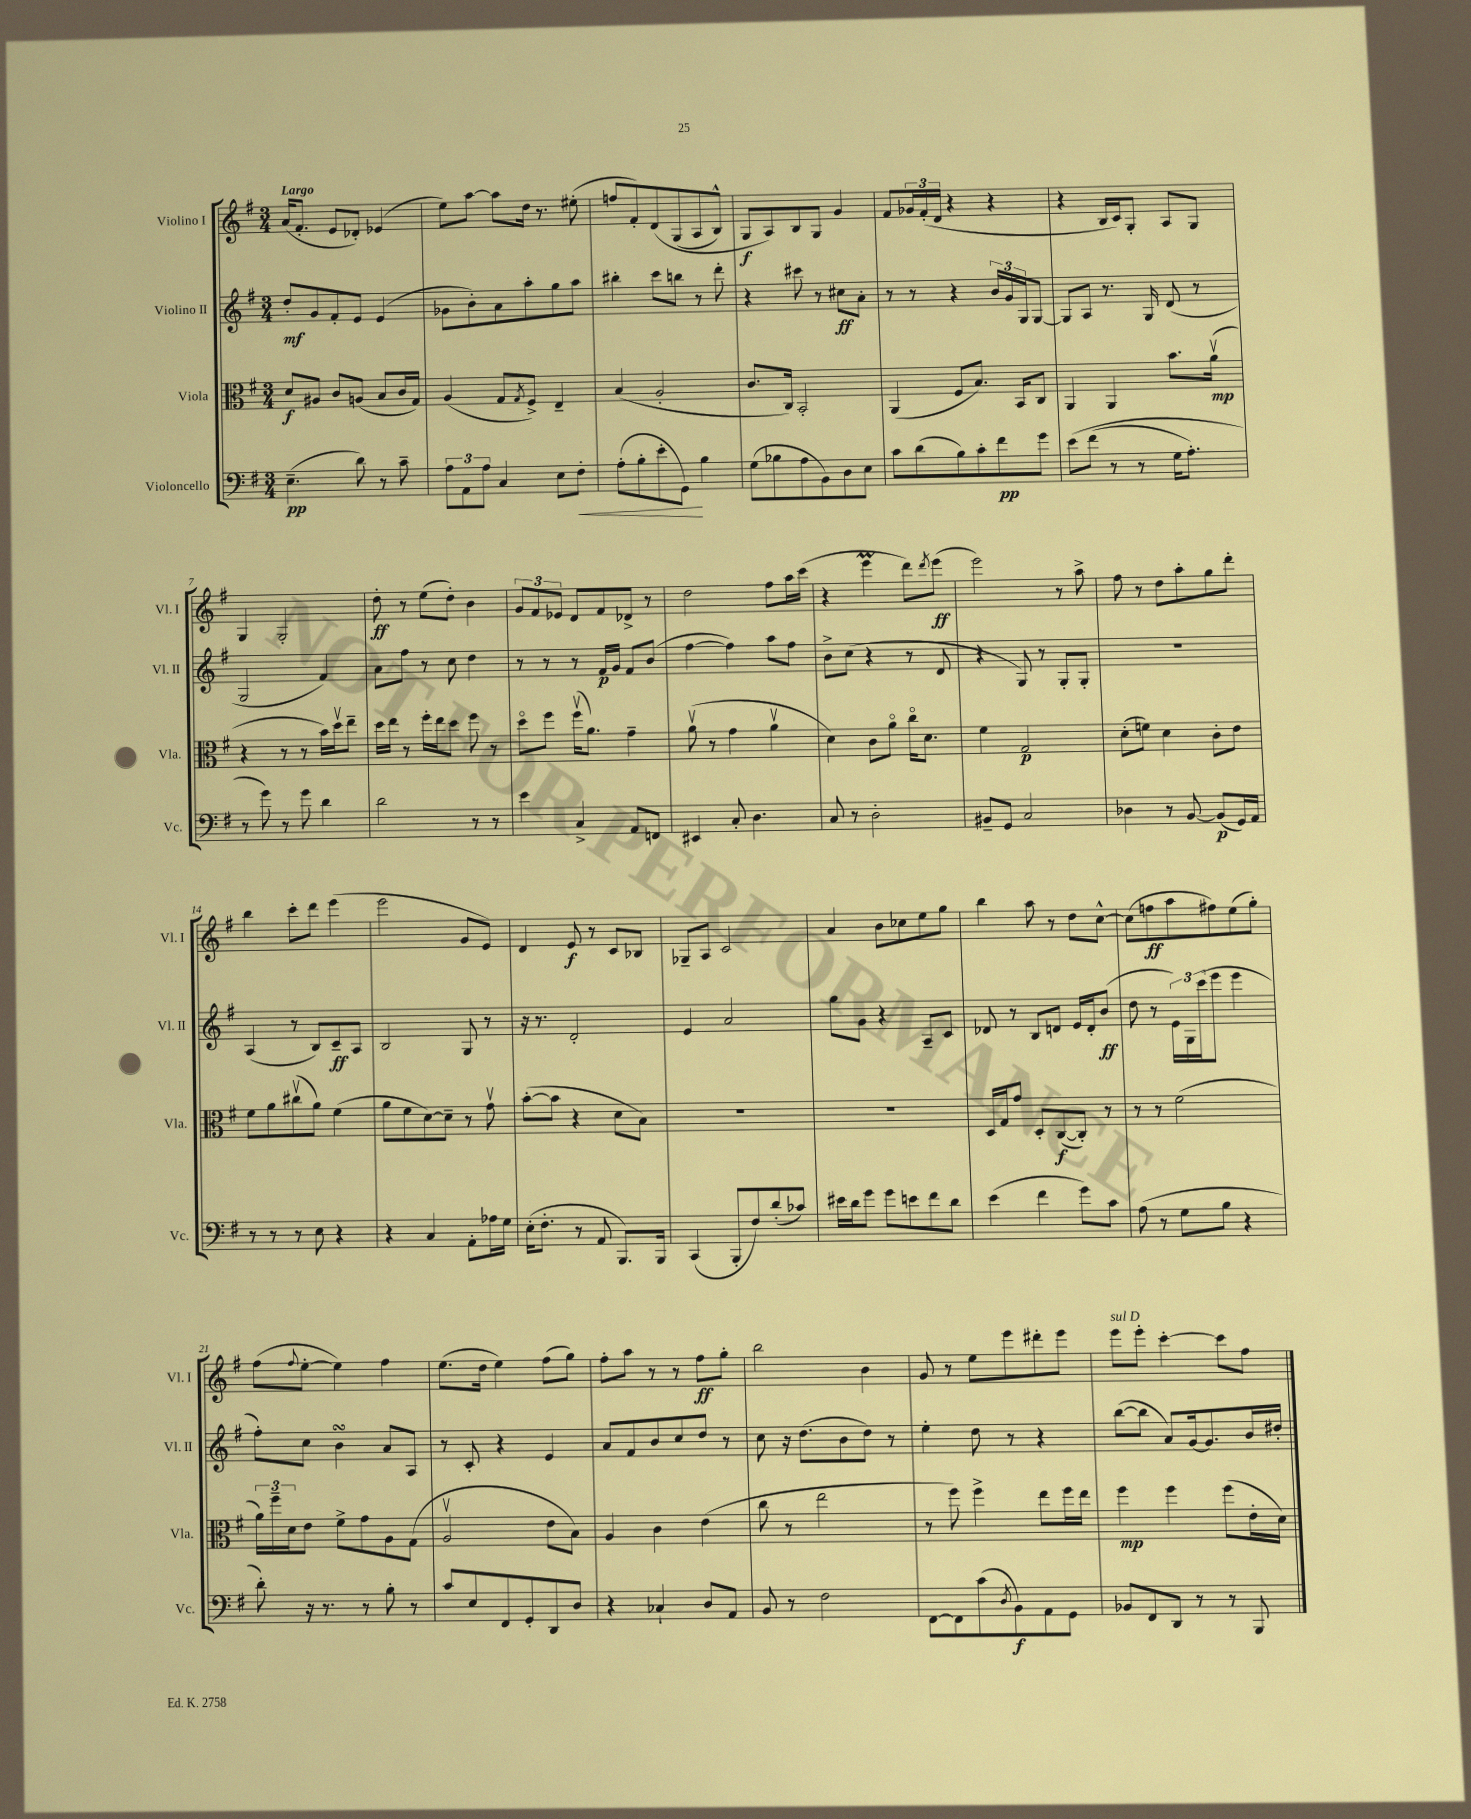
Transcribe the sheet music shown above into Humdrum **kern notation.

**kern	**dynam	**kern	**dynam	**kern	**dynam	**kern	**dynam
*part4	*part4	*part3	*part3	*part2	*part2	*part1	*part1
*staff4	*staff4	*staff3	*staff3	*staff2	*staff2	*staff1	*staff1
*I"Violoncello	*	*I"Viola	*	*I"Violino II	*	*I"Violino I	*
*I'Vc.	*	*I'Vla.	*	*I'Vl. II	*	*I'Vl. I	*
*clefF4	*	*clefC3	*	*clefG2	*	*clefG2	*
*k[f#]	*	*k[f#]	*	*k[f#]	*	*k[f#]	*
*M3/4	*	*M3/4	*	*M3/4	*	*M3/4	*
=1	=1	=1	=1	=1	=1	=1	=1
!	!	!	!	!	!	!LO:TX:a:B:t=Largo	!
(4.E~\	pp	8d/L	f	8dd'/L	mf	(16a/KL	.
.	.	.	.	.	.	8.f#'/J	.
.	.	8A#X/J	.	8g/	.	.	.
.	.	8c/L	.	8f#'/	.	8e/L	.
8d\)	.	(8An/J	.	8e/J	.	8d-X'/J)	.
8r	.	8B/L	.	(4e/	.	(4e-X/	.
8c~\	.	16c/L	.	.	.	.	.
.	.	16G/JJ)	.	.	.	.	.
=2	=2	=2	=2	=2	=2	=2	=2
12A\L	.	(4A/	.	8g-X\L	.	8ee\L)	.
12AA\	.	.	.	.	.	.	.
.	.	.	.	8b'\)	.	[8aa\J	.
12A\J	.	.	.	.	.	.	.
4C/	.	8G/L	.	8a\	.	8aa\L]	.
.	.	8qG/	.	.	.	.	.
.	.	8F#^/J)	.	8aa'\	.	16dd\Jk	.
.	.	.	.	.	.	8.r	.
8E\L	.	4E~/	.	8gg\	.	.	.
!	!LO:HP:b	!	!	!	!	!	!
8F#'\J	<	.	.	8aa\J	.	(8ee#X'\	.
=3	=3	=3	=3	=3	=3	=3	=3
(8A'\L	.	(4B/	.	4bb#X'\	.	8ffn/L	.
8B'\	.	.	.	.	.	8f#'/)	.
8e'\	.	2A'/	.	8ccc\L	.	(8d/	.
8GG\J)	.	.	.	8bbn\J	.	(8G/	.
4B\	[	.	.	8r	.	8A/	.
.	.	.	.	8ddd'\	.	8B^^/J)	.
=4	=4	=4	=4	=4	=4	=4	=4
(8G\L	.	8.c/L	.	4r	.	8G/L	f
8B-X\	.	.	.	.	.	8A/)	.
.	.	16C/Jk)	.	.	.	.	.
8A\	.	2BB'/	.	8ccc#X\	.	8B/	.
8BB\)	.	.	.	8r	.	8G/J	.
8D\	.	.	.	8cc#X\L	ff	4g/	.
8E\J	.	.	.	8a'\J	.	.	.
=5	=5	=5	=5	=5	=5	=5	=5
8c\L	.	(4AA/	.	8r	.	8f#/L	.
(8d\	.	.	.	8r	.	24g-X/L	.
.	.	.	.	.	.	(24f#'/	.
.	.	.	.	.	.	24d/JJ	.
8B\)	.	8F#/L	.	4r	.	4r	.
8c'\	.	8.B/J)	.	.	.	.	.
8f#\	pp	.	.	24b/LL	.	4r	.
.	.	.	.	24g/	.	.	.
.	.	16BB/KL	.	.	.	.	.
.	.	.	.	24G/J	.	.	.
8g\J	.	8C/J	.	[8G/J	.	.	.
=6	=6	=6	=6	=6	=6	=6	=6
(8e\L	.	4AA/	.	8G/L]	.	4r	.
(8f#\J	.	.	.	8A/J	.	.	.
8r	.	4AA/	.	8.r	.	16B/LL	.
.	.	.	.	.	.	16c/J)	.
8r	.	.	.	.	.	8G'/J	.
.	.	.	.	16G/	.	.	.
16G\KL	.	8.b\L	.	(8d/	.	8A/L	.
8.A'\J)	.	.	.	.	.	.	.
.	.	.	.	8r	.	8G/J	.
.	.	(16av\Jk	mp	.	.	.	.
!!LO:LB:g=z
=7	=7	=7	=7	=7	=7	=7	=7
8r	.	4r	.	2G/	.	4G/	.
8g\)	.	.	.	.	.	.	.
8r	.	8r	.	.	.	2G'/	.
8g\	.	8r	.	.	.	.	.
4d\	.	16b\LL)	.	4f#/)	.	.	.
.	.	16ddv\J	.	.	.	.	.
.	.	8ee~\J	.	.	.	.	.
=8	=8	=8	=8	=8	=8	=8	=8
2d\	.	16dd\LL	.	8a\L	.	8dd'\	ff
.	.	16ee\JJ	.	.	.	.	.
.	.	8r	.	8ff#\J	.	8r	.
.	.	16ff#'\LL	.	8r	.	(8ee\L	.
.	.	16ee\J	.	.	.	.	.
.	.	8dd\J	.	8cc\	.	8dd'\J)	.
8r	.	8ff#\	.	4dd\	.	4b\	.
8r	.	8r	.	.	.	.	.
=9	=9	=9	=9	=9	=9	=9	=9
4e\	.	8dd\L	.	8r	.	12g/L	.
.	.	.	.	.	.	12f#/	.
.	.	8ff#\J	.	8r	.	.	.
.	.	.	.	.	.	12e-X/J	.
4C^/	.	(16ff#v\KL	.	8r	.	8d/L	.
.	.	8.a\J)	.	.	.	.	.
.	.	.	.	16f#/LL	p	8f#/	.
.	.	.	.	16g/JJ	.	.	.
8AA/L	.	4g~\	.	8f#/L	.	8d-X^/J	.
8FFn/J	.	.	.	(8b/J	.	8r	.
=10	=10	=10	=10	=10	=10	=10	=10
4EE#X/	.	(8av\	.	[4ff#\	.	2dd\	.
.	.	8r	.	.	.	.	.
8C'/	.	4g\	.	4ff#\])	.	.	.
4.D\	.	.	.	.	.	.	.
.	.	4av\	.	8aa\L	.	8ff#\L	.
.	.	.	.	8ff#\J	.	16aa\L	.
.	.	.	.	.	.	(16ccc\JJ	.
=11	=11	=11	=11	=11	=11	=11	=11
8C/	.	4d\)	.	8b^\L	.	4r	.
8r	.	.	.	(8cc\J	.	.	.
2D'\	.	8c\L	.	4r	.	4eeeM\	.
.	.	8a\J	.	.	.	.	.
.	.	16cc\KL	.	8r	.	8ddd\L)	.
.	.	8.d\J	.	.	.	.	.
.	.	.	.	.	.	8qddd/	.
.	.	.	.	8d/	.	(8eee\J	ff
=12	=12	=12	=12	=12	=12	=12	=12
8BB#X~/L	.	4f#\	.	4r	.	2eee\)	.
8GG/J	.	.	.	.	.	.	.
2C/	.	2G/	p	8G/)	.	.	.
.	.	.	.	8r	.	.	.
.	.	.	.	8G'/L	.	8r	.
.	.	.	.	8G'/J	.	8aa^\	.
=13	=13	=13	=13	=13	=13	=13	=13
4D-X\	.	(8d'\L	.	2.r	.	8ff#\	.
.	.	8fn\J)	.	.	.	8r	.
8r	.	4d\	.	.	.	8dd\L	.
[8BB/	.	.	.	.	.	8aa'\	.
(8BB/L]	p	8c'\L	.	.	.	8gg\	.
16GG/L)	.	8e\J	.	.	.	8ddd'\J	.
16AA/JJ	.	.	.	.	.	.	.
!!LO:LB:g=z
=14	=14	=14	=14	=14	=14	=14	=14
8r	.	8f#\L	.	(4A/	.	4bb\	.
8r	.	8a\	.	.	.	.	.
8r	.	(8cc#Xv\	.	8r	.	8ccc'\L	.
8E\	.	8a\J)	.	8B/L)	.	8ddd\J	.
4r	.	(4f#\	.	8c~/	ff	(4eee\	.
.	.	.	.	8A/J	.	.	.
=15	=15	=15	=15	=15	=15	=15	=15
4r	.	8a\L	.	2B/	.	2eee\	.
.	.	8f#\	.	.	.	.	.
4C/	.	[8d\)	.	.	.	.	.
.	.	8d~\J]	.	.	.	.	.
8AA'\L	.	8r	.	8G/	.	8g/L	.
16A-X\L	.	8gv\	.	8r	.	8e/J)	.
16G\JJ	.	.	.	.	.	.	.
=16	=16	=16	=16	=16	=16	=16	=16
(16E'\KL	.	([8b'\L	.	16r	.	4d/	.
8.F#'\J	.	.	.	8.r	.	.	.
.	.	8b\J]	.	.	.	.	.
8r	.	4r	.	2d'/	.	8e/	f
8AA/	.	.	.	.	.	8r	.
8.BBB/L)	.	8d\L	.	.	.	8c/L	.
.	.	8B\J)	.	.	.	8B-X/J	.
16BBB/Jk	.	.	.	.	.	.	.
=17	=17	=17	=17	=17	=17	=17	=17
(4CC/	.	2.r	.	4e/	.	8G-X~/L	.
.	.	.	.	.	.	8A/J	.
8BBB'/L	.	.	.	2a/	.	2c/	.
8F#/)	.	.	.	.	.	.	.
(8d'/	.	.	.	.	.	.	.
8c-X/J)	.	.	.	.	.	.	.
=18	=18	=18	=18	=18	=18	=18	=18
16e#X\LL	.	2.r	.	8gg\L	.	4a/	.
16d\J	.	.	.	.	.	.	.
8g\J	.	.	.	8g\J	.	.	.
8g\L	.	.	.	4r	.	8b\L	.
8en\	.	.	.	.	.	8cc-X\	.
8f#\	.	.	.	8A~/L	.	8ee\	.
8d\J	.	.	.	8c/J	.	8gg\J	.
=19	=19	=19	=19	=19	=19	=19	=19
(4e\	.	16D/LL	.	8d-X/	.	4bb\	.
.	.	16G/J	.	.	.	.	.
.	.	8g/J	.	8r	.	.	.
4f#\	.	8D'/L	.	8B/L	.	8aa\	.
.	.	([8C/	f	8dn/J	.	8r	.
8g\L)	.	8C'/J])	.	16e/LL	.	8dd\L	.
.	.	.	.	16d'/J	.	.	.
8c\J	.	8r	.	(8b/J	ff	[8cc^^\J	.
=20	=20	=20	=20	=20	=20	=20	=20
(8A\	.	8r	.	8dd\	.	(8cc\L]	.
8r	.	8r	.	8r	.	8ffn\	ff
8G\L	.	(2f#\	.	24e\LL)	.	8aa\	.
.	.	.	.	24G\	.	.	.
.	.	.	.	(24ccc\J	.	.	.
8B\J	.	.	.	8eee\J	.	8ff#X\)	.
4r	.	.	.	4eee\	.	(8ee\	.
.	.	.	.	.	.	8gg'\J)	.
!!LO:LB:g=z
=21	=21	=21	=21	=21	=21	=21	=21
8d'\)	.	24a\LL)	.	8ff#'\L)	.	(8ff#\L	.
.	.	24ff#~\	.	.	.	.	.
.	.	24d\J	.	.	.	.	.
.	.	.	.	.	.	8qqff#/	.
16r	.	8e\J	.	8cc\J	.	[8ee'\J	.
8.r	.	.	.	.	.	.	.
.	.	8f#^\L	.	4bsSsS\	.	4ee\])	.
8r	.	8g\	.	.	.	.	.
8B'\	.	8A\	.	8a/L	.	4ff#\	.
8r	.	(8G\J	.	8A/J	.	.	.
=22	=22	=22	=22	=22	=22	=22	=22
8c/L	.	2Av/	.	8r	.	(8.ee\L	.
8E/	.	.	.	8c'/	.	.	.
.	.	.	.	.	.	16dd\Jk	.
8FF#/	.	.	.	4r	.	4ee\)	.
8GG'/	.	.	.	.	.	.	.
8DD/	.	8e\L	.	4e/	.	(8ff#\L	.
8D/J	.	8B\J)	.	.	.	8gg\J)	.
=23	=23	=23	=23	=23	=23	=23	=23
4r	.	4A/	.	8a/L	.	8ff#'\L	.
.	.	.	.	8f#/	.	8aa\J	.
4C-X`/	.	4c\	.	8b/	.	8r	.
.	.	.	.	8cc/	.	8r	.
8D/L	.	(4e\	.	8dd/J	.	8ff#\L	ff
8AA/J	.	.	.	8r	.	8gg'\J	.
=24	=24	=24	=24	=24	=24	=24	=24
8BB/	.	8cc\	.	8cc\	.	2bb\	.
8r	.	8r	.	16r	.	.	.
.	.	.	.	(8.dd\L	.	.	.
2F#\	.	2ee\	.	.	.	.	.
.	.	.	.	8b\	.	.	.
.	.	.	.	8dd\J)	.	4b\	.
.	.	.	.	8r	.	.	.
=25	=25	=25	=25	=25	=25	=25	=25
[8FF#\L	.	8r	.	4ee'\	.	8g/	.
8FF#\]	.	8ff#\)	.	.	.	8r	.
(8c\	.	4ff#^\	.	8dd\	.	8ee\L	.
8qD/	.	.	.	.	.	.	.
8BB\)	f	.	.	8r	.	8eee\	.
8AA\	.	8ee\L	.	4r	.	8ddd#X'\	.
8GG\J	.	16ff#\L	.	.	.	8eee\J	.
.	.	16ee\JJ	.	.	.	.	.
=26	=26	=26	=26	=26	=26	=26	=26
!	!	!	!	!	!	!LO:TX:a:i:t=sul D	!
8BB-X/L	.	4ff#\	mp	([8bb\L	.	8eee\L	.
8FF#/	.	.	.	8bb\J]	.	8eee'\J	.
8DD/J	.	4ff#\	.	8a/L)	.	[4ccc'\	.
8r	.	.	.	[16g/k	.	.	.
.	.	.	.	8.g/]	.	.	.
8r	.	(8ff#\L	.	.	.	8ccc\L]	.
8BBB/	.	16e'\L	.	16b/L	.	8ff#\J	.
.	.	16d\JJ)	.	16dd#X'/JJ	.	.	.
==	==	==	==	==	==	==	==
*-	*-	*-	*-	*-	*-	*-	*-
